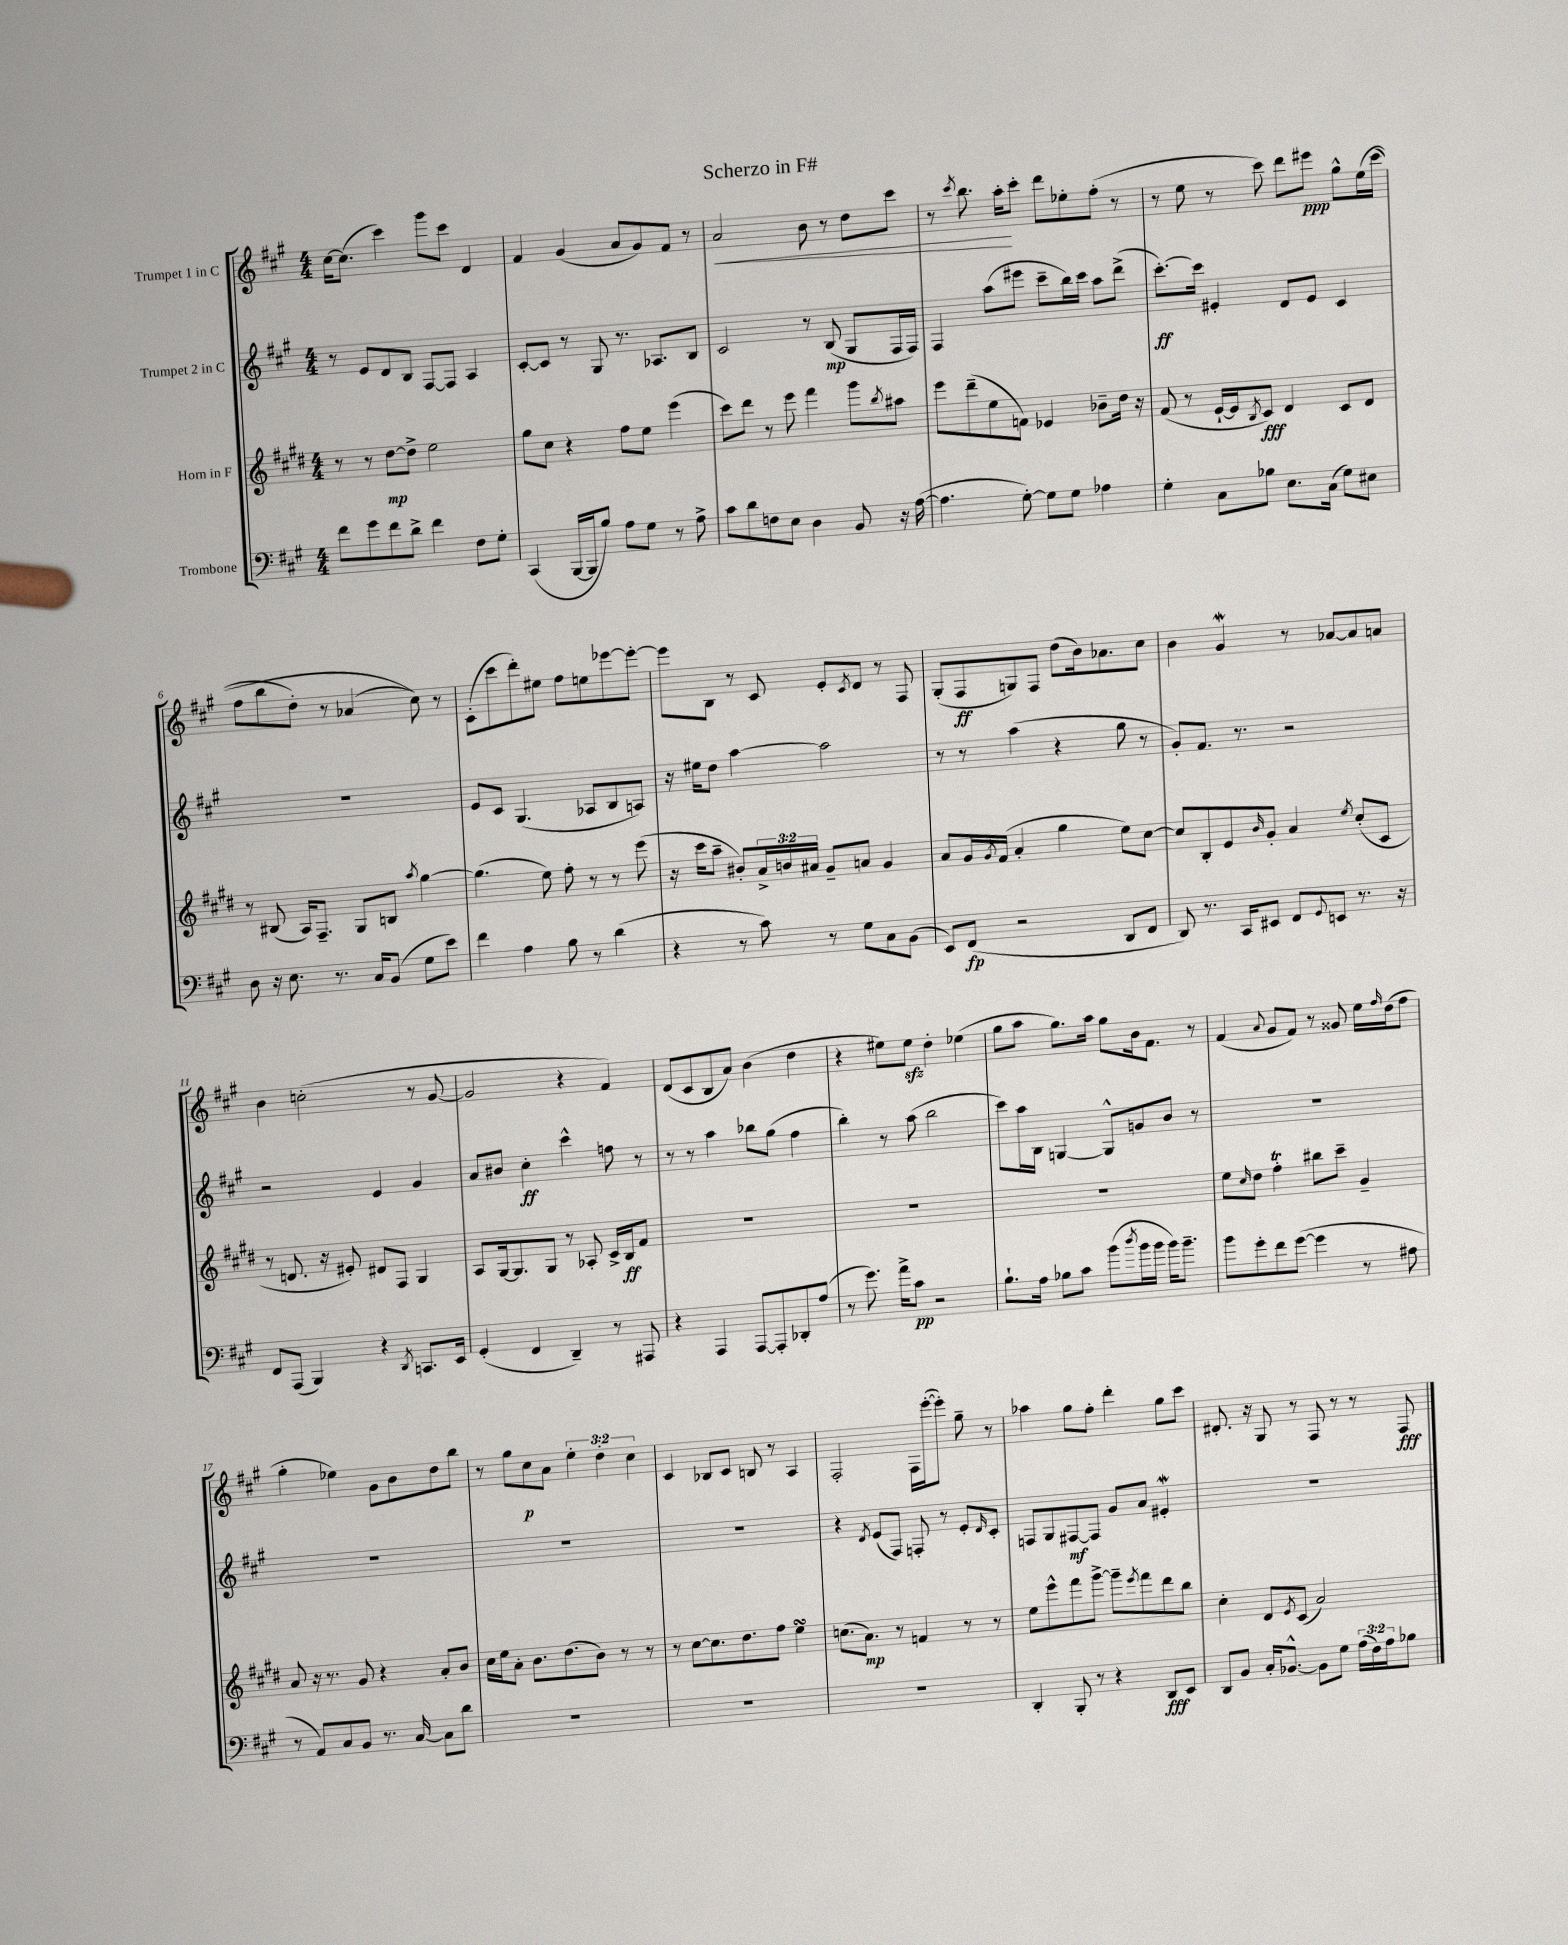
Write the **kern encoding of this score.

**kern	**kern	**kern	**kern
*staff4	*staff3	*staff2	*staff1
*clefF4	*clefG2	*clefG2	*clefG2
*k[f#c#g#]	*k[f#c#g#d#]	*k[f#c#g#]	*k[f#c#g#]
*M4/4	*M4/4	*M4/4	*M4/4
8f#\L	8r	8r	[16cc#\LK
.	.	.	(8.cc#\]J
8g#\	8r	8e/L	.
8f#\	[8dd#\L	8d/	4ccc#\)
8d^\J	8dd#^\]J	8B/J	.
4f#\	2ee\	[8F#/L	8ggg#\L
.	.	8F#/]J	8ccc#\J
8F#\L	.	4A/	4d/
8G#'\J	.	.	.
=	=	=	=
(4CC#/	8gg#\L	[8c#'/L	4f#/
.	8cc#\J	8c#/]J	.
[16BBB/LL	4r	8r	(4g#/
16BBB/]J	.	.	.
8B/J)	.	8G#/	.
8A\L	8ff#\L	8.r	8a/L
8G#\J	8ee\J	.	8g#/)
.	.	8.A-/L	.
8r	(4eee\	.	8f#/J
8A^\	.	8B/J	8r
=	=	=	=
8c#\L	8ccc#\L)	2c#/	2a/
8d\	8ddd#\J	.	.
8F\	8r	.	.
8E\J	8eee\	.	.
4D\	4fff#\	8r	8b\
.	.	(8B/	8r
8BB/	8ggg#\L	8G#/L	8dd\L
.	8qbb/	.	.
16r	8aa#\J	16F#/L	8ccc#\J
([16A\	.	16F#/JJ)	.
=	=	=	=
4.A\]	8eee\L	4F#/	8r
.	.	.	8qccc#/
.	(8ddd#~\	.	8.bb\
.	8ee\	(8aa\L	.
.	.	.	16aa'\LK
[8G#'\)	8f\J)	8eee#\J	8ccc#'\J
8G#\]L	4e-/	8ccc#~\L	8ddd\L
8G#\J	.	16bb\L)	8ee-'\
.	.	16ccc#\JJ	.
4A-\	8b-~\L	8aa\L	(8ff#'\J
.	16dd#\Jk	(8ddd^\J	8r
.	16r	.	.
=	=	=	=
4G#'\	(8f#/	[8.ccc#'\L)	8r
.	8r	.	8ee\
.	.	16ccc#\]Jk	.
8C#\L	[16e`/LL	4e#'/	8r
.	16e/]J	.	.
.	8qB/	.	.
8B-\J	8c#/J)	.	8ccc#\)
8.E\L	4d#/	8d/L	8ddd\L
.	.	8e#/J	8eee#\J
(16C#\Jk	.	.	.
8G#\L)	8c#/L	4c#/	8gg#^^\L
8E#\J	8d#/J	.	&(16ee\L
.	.	.	(16ccc#\JJ
=	=	=	=
8D\	8r	1r	8ff#\L
16r	(8B#/	.	8bb\
8.E\	.	.	.
.	16A/LK)	.	8dd'\J)
.	8.F#~/J	.	.
8.r	.	.	8r
.	8G#/L	.	(4a-/
16C#/LK	.	.	.
(8BB/J	8B/J	.	.
.	8qaa/	.	.
8G#\L	[4gg#\	.	8cc#\)&)
8e\J)	.	.	8r
=	=	=	=
4f#\	(4.gg#\]	8e/L	(8c#'\L
.	.	8c#/J	8ccc#\
4A\	.	(4.G#/	8ddd'\)
.	8ee\)	.	8ee#\J
8B\	8ff#'\	.	8ff#\L
8r	8r	8A-/L	8ee\
(4d\	8r	8B/	[8eee-\
.	(8eee\	8A/J)	8eee-'\_J
=	=	=	=
4r	16r	16r	8eee-\]L
.	16ccc#\LK	16ee#\LK	.
.	8aa~\J	8dd\J	8B\J
8r	8b#'/L)	[4aa\	8r
8c#\)	24a^/L	.	8c#/
.	24b/	.	.
.	24a#/JJ	.	.
8r	8g#~/L	2aa\]	8e'/L
.	.	.	8qc#/
8G#\L	8a/J	.	8d/J
8C#\	4g#/	.	8r
(8BB\J	.	.	8F#/
=	=	=	=
8EE/L)	8a/L	8r	(8G#'/L
(8FF#/J	16g#/L	8r	8F#/
.	8qg#/	.	.
.	(16f#/JJ	.	.
2r	4a'/	(4aa\	8G/)
.	.	.	8F#/J
.	4gg#\	4r	(8dd\L
.	.	.	16b\k)
.	.	.	8.a-\
8DD/L	8ee\L)	8gg#\	.
8FF#/J	[8cc#\J	8r	8cc#\J
=	=	=	=
8DD/)	8cc#/]L	8g#'/L)	4b\
8.r	8B'/	8.f#/J	.
.	8e/	.	4g#/
16CC#/LK	.	8.r	.
.	16qqb/	.	.
8EE#/J	8g#'/J	.	.
8FF#/L	4a/	2r	8r
8qqGG#/	.	.	.
8EE/J	.	.	[8a-/L
.	8qee/	.	.
8.r	(8cc#'/L	.	8a-/]
.	8c#/J	.	8a/J
16r	.	.	.
=	=	=	=
8FF#/L	8r	2r	4b\
(8AAA/J	8.d/	.	.
4BBB/)	.	.	(2cc'\
.	16r	.	.
.	8e#'/)	.	.
4r	8d#/L	4e/	.
.	8F#/J	.	.
8qDD/	.	.	.
8.CC/L	4G#/	4g#/	8r
.	.	.	[8g#/
16EE/Jk	.	.	.
=	=	=	=
(4GG#'/	8A/L	8a/L	2g#/]
.	[16G#/k	8b#/J	.
.	8.G#/]	.	.
4FF#/	.	4cc#'\	.
.	8G#/J	.	.
4DD~/)	8r	4ccc#^^\	4r
.	8A-'/	.	.
8r	16c#^/LL	8ff\	4f#/)
.	16B/J	.	.
8AAA#/	8f#/J	8r	.
=	=	=	=
4r	1r	8r	(8d/L
.	.	8r	8c#/
4AAA/	.	4aa\	8B/
.	.	.	8a/J)
[8AAA/L	.	8bb-\L	(4b\
8AAA'/]	.	(8gg#\J	.
8DD-'/	.	4ff#\	4dd\
(8A/J	.	.	.
=	=	=	=
8r	1r	4bb'\)	4r
8.g#\)	.	.	.
.	.	8r	8ee#\L)
16a^\LK	.	.	.
8c#\J	.	(8aa\	8ee#\J
2r	.	2bb\	4dd'\
.	.	.	(4ee-\
=	=	=	=
8.B`\L	1r	8ccc#\L)	8gg#\L
.	.	16aa\L	8aa\J
16A\Jk	.	16B\JJ	.
8B-\L	.	[4G/	8.gg#\L)
8c#\J	.	.	.
.	.	.	16aa\Jk
(8b\L	.	8G^^/]L	8gg#\L
8qdd/	.	.	.
16b\L	.	8g/	16b\k
16b\JJ	.	.	8.f#\J
16b\LK)	.	8b/J	.
8.b~\J	.	.	.
.	.	8r	8r
=	=	=	=
8b\L	8ee\L	1r	(4f#/
.	16qqcc#/	.	.
8g#'\	8dd#\J	.	.
.	.	.	8qqa/
8f#\	4ff#'\	.	8g#/L
([8g#\J	.	.	8f#/J)
4g#\]	8bb#\L	.	8r
.	8ccc#~\J	.	8g##/
8r	4g#~/	.	16ee\LL
.	.	.	16qqff#/
.	.	.	(16dd\J
8A#\	.	.	8ff#\J
=	=	=	=
8r	8a/	1r	4gg#'\
8AA/L)	16r	.	.
.	8.r	.	.
8C#/	.	.	4ee-\)
8BB/J	8g#/	.	.
8.r	4r	.	8g#\L
.	.	.	8b\
[16C#/	.	.	.
8C#\]L	8a'/L	.	8dd\
8d\J	8b/J	.	8bb\J
=	=	=	=
1r	16cc#\LL	1r	8r
.	16ee\J	.	.
.	8a'\J	.	8gg#\L
.	8.b\L	.	8cc#\
.	.	.	8a\J
.	(8.dd#\	.	.
.	.	.	6ee'\
.	8b\J)	.	.
.	.	.	6dd'\
.	8r	.	.
.	.	.	6cc#\
.	8r	.	.
=	=	=	=
1r	8r	1r	4c#/
.	[8cc#\L	.	.
.	8.cc#\]	.	8B-/L
.	.	.	8c#/J
.	8.dd#\	.	.
.	.	.	8B/
.	8ff#\J	.	8r
.	4ee\	.	4A/
=	=	=	=
1r	(8.cc\L	4r	2F#'/
.	8.a\J)	.	.
.	.	8qd/	.
.	.	(8e/L	.
.	8r	8F#/J)	.
.	4f/	8F'/	16F#\LL
.	.	.	([16eee'\J
.	.	8r	8eee'\]J)
.	8r	8e'/L	8gg#~\
.	.	16qqd/	.
.	8r	8c#'/J	8r
=	=	=	=
4DD'/	8ee\L	8F/L	4aa-\
.	8eee^^\	8G#/	.
8BBB'/	8fff#\	[8F#/	8gg#\L
8r	[8ggg#^\J	8F#/]J	8ff#'\J
4r	8ggg#~\]L	8g#/L	4ddd'\
.	8qeee/	.	.
.	8fff#\	8a/J	.
8DD/L	8ddd#\	4e#'/	8gg#\L
8EE/J	8bb\J	.	8ccc#\J
=	=	=	=
8DD/L	4cc#'\	1r	8.d#'/
8BB/J	.	.	.
.	.	.	16r
16C#'/LK	8d#/L	.	8G#/
[8.BB-^^/J	.	.	.
.	8qe/	.	.
.	(8c#/J	.	8r
8BB-\]L	2a/)	.	8F#/
8G#\J	.	.	8r
(24A\LL	.	.	8r
24F#\)	.	.	.
24A\J	.	.	.
8B-\J	.	.	8F#/
==	==	==	==
*-	*-	*-	*-
